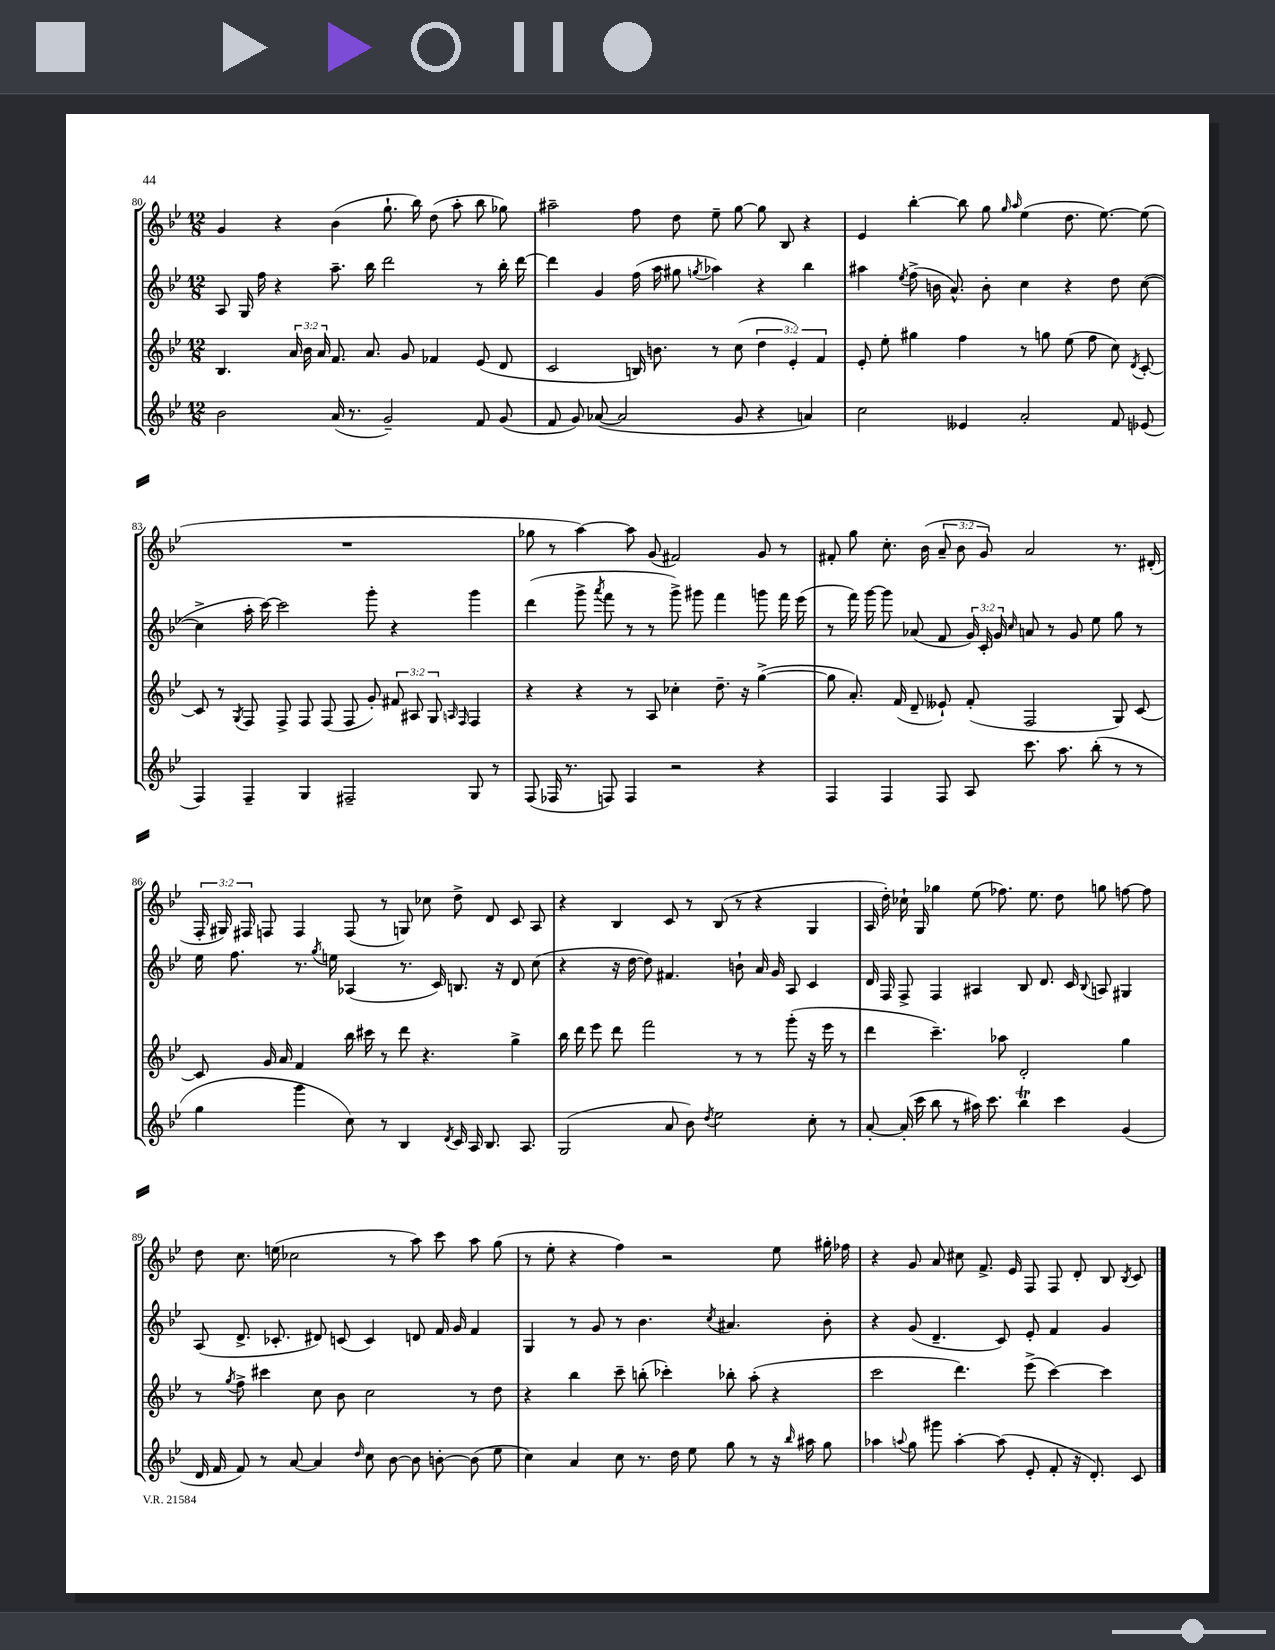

**kern	**kern	**kern	**kern
*staff4	*staff3	*staff2	*staff1
*clefG2	*clefG2	*clefG2	*clefG2
*k[b-e-]	*k[b-e-]	*k[b-e-]	*k[b-e-]
*M12/8	*M12/8	*M12/8	*M12/8
2b-	4.B-	8A	4g
.	.	16G	.
.	.	16ff	.
.	.	4r	4r
.	24a	.	.
.	24b-	.	.
.	24a	.	.
(16a	8.f	8.aa~	(4b-
8.r	.	.	.
.	8.a	16bb-	.
2g~)	.	2ddd	8.gg`
.	8g	.	.
.	.	.	16bb-)
.	4f-	.	(8dd
.	.	.	8aa'
8f	(8e-	8r	8bb-
(8g	8d	16bb-'	8gg-)
.	.	[16ddd	.
=	=	=	=
8f	2c	4ddd]	2aa#~
8g)	.	.	.
([8a-	.	4g	.
2a-]	.	.	.
.	16B)	(16ff	8ff
.	8.b	16aa	.
.	.	8gg#	8dd
.	.	8qgg	.
.	8r	4aa-)	8ee-~
8g	(8cc	.	[8gg
4r	6dd	4r	8gg]
.	.	.	8B-
.	6e-')	.	.
4a)	.	4bb-	4r
.	6f	.	.
=	=	=	=
2cc	8e-'	4aa#	4e-
.	8ee-'	.	.
.	.	8qee-	.
.	4gg#	(8ff^	[4bb-'
.	.	16b	.
.	.	8.a^^)	.
4e--	4ff	.	8bb-]
.	.	8b'	8gg
.	.	.	16qqgg
.	.	.	16qqaa
2a'	8r	4cc	(4ee-
.	8gg	.	.
.	(8ee-	4r	8.dd
.	8ff	.	.
.	.	.	[8.ee-)
8f	8cc)	8dd	.
.	8qd	.	.
(8e-	[8c'	([8cc	(8ee-]
=	=	=	=
4F)	8c]	4cc^]	1.r
.	8r	.	.
.	8qG	.	.
4F~	8F	16aa'	.
.	.	[16ccc)	.
.	8F^	2ccc]	.
4G	8F	.	.
.	(8F	.	.
2F#~	8F	.	.
.	8g')	8ggg'	.
.	12f#	4r	.
.	12A#	.	.
.	12G	.	.
.	16qqA	.	.
.	16qqF	.	.
8G	4F	4ggg	.
8r	.	.	.
=	=	=	=
(8F	4r	(4ddd	8gg-
16F-	.	.	8r
8.r	.	.	.
.	4r	8ggg^	[4aa)
.	.	8qaaa	.
8F)	.	8fff	.
4F	8r	8r	8aa]
.	8A	8r	(8g
2r	4cc-'	8ggg^)	2f#)
.	.	8ggg#	.
.	8.dd~	4fff	.
.	16r	.	.
4r	([4gg^	8ggg	8g
.	.	16fff	8r
.	.	(16eee-	.
=	=	=	=
4F	8gg]	8r	8f#'
.	8.a')	16fff)	8gg
.	.	[16ggg	.
4F	.	8ggg]	8.cc'
.	(16f	.	.
.	8d~	(8a-	.
.	.	.	(16b-
8F	8e--`)	8f	12a~
.	.	.	12b-
8A	(8f'	24g)	.
.	.	24c'	12g)
.	.	24g	.
.	.	16qqcc	.
8.ccc	2F	8a	2a
.	.	8r	.
8.aa	.	.	.
.	.	8g	.
(8bb-'	.	8ee-	.
8r	8G)	8gg	8.r
8r	[8c	8r	.
.	.	.	(16d#'
=	=	=	=
4gg	8c]	16ee-	24F'
.	.	.	24G#)
.	.	8.ff	.
.	.	.	24F#
.	16g	.	8F
.	16a	.	.
4ggg	4f	8.r	4F
.	.	8qgg	.
.	.	16ee	.
8cc)	16bb-	(4A-	(8F
.	16ccc#	.	.
8r	8r	.	8r
4B-	8ddd	8.r	8G)
.	4.r	.	8cc-
.	.	16c)	.
8qd	.	.	.
16c	.	8.B	8dd^
16A	.	.	.
8.B-	.	.	8d
.	.	16r	.
.	4gg^	8d	8c
8.A	.	.	.
.	.	(8cc	8A
=	=	=	=
(2G	16bb-	4r	4r
.	16ddd	.	.
.	8eee-	.	.
.	8ddd	16r	4B-
.	.	[16dd	.
.	2fff	8dd])	.
8a	.	4.f#	8c
8b-)	.	.	8r
8qdd	.	.	.
2ee-	.	.	(8B-
.	8r	8b`	8r
.	8r	16a	4r
.	.	16g	.
.	(8ggg'	8A	.
8cc'	16r	4c	4G
.	16eee-	.	.
8r	8r	.	.
=	=	=	=
[8a'	4ddd	16d	16A
.	.	16F	16dd')
(16a']	.	8F^	16cc-`
16ccc	.	.	16G
8bb-	4.ccc~)	4F	4gg-
8r	.	.	.
16aa#)	.	4A#	(8ee-
8.ccc	.	.	.
.	8aa-	.	8.ff-)
4bb-	2d'	8B-	.
.	.	.	8.ee-
.	.	8.d	.
4ccc	.	.	8dd
.	.	16c	.
.	.	8qqB-	.
.	.	8A	8gg
(4g	4gg	4G#	[8ff
.	.	.	8ff]
=	=	=	=
16d	8r	(8A	8dd
16f	.	.	.
.	8qgg	.	.
8f)	8ff^	8.d^	8.cc
8r	4ccc#	.	.
.	.	8.c-'	(16ee
[8a	.	.	2cc-
4a]	8cc	8d#)	.
.	8b-	(8c	.
16qqdd	.	.	.
8cc	2cc	4c)	.
[8b-	.	.	8r
8b-]	.	8d	8aa)
[8b'	.	16f	8ccc
.	.	16g	.
(8b]	8r	4f	8aa
8ee-	8dd	.	(8gg
=	=	=	=
4cc)	4r	4G	8r
.	.	.	8ee-'
4a	4bb-	8r	4r
.	.	8g	.
8cc	8ccc~	8r	4ff)
8.r	(8bb'	4.b-	.
.	4ccc-')	.	2r
16dd	.	.	.
8ee-	.	.	.
.	.	8qcc	.
8gg	8bb-'	4.a#	.
8r	(8aa'	.	.
16r	4r	.	8ee-
16qqbb-	.	.	.
16aa#	.	.	.
8gg	.	8b-'	16gg#'
.	.	.	16ff-
=	=	=	=
4aa-	2ccc	4r	4r
8qqaa	.	.	.
8gg	.	(8g	8g
8ggg#	.	4.d~	8a
[4aa'	4.ddd)	.	8cc#
.	.	.	8.f^
(8aa]	.	8c)	.
.	.	.	16e-
8e-'	(8eee-^	8e-'	8F
8f'	[4ccc)	4f	8F
16r	.	.	8d'
8.d')	.	.	.
.	4ccc]	4g	8B-
.	.	.	8qB-
8c	.	.	8c
==	==	==	==
*-	*-	*-	*-
